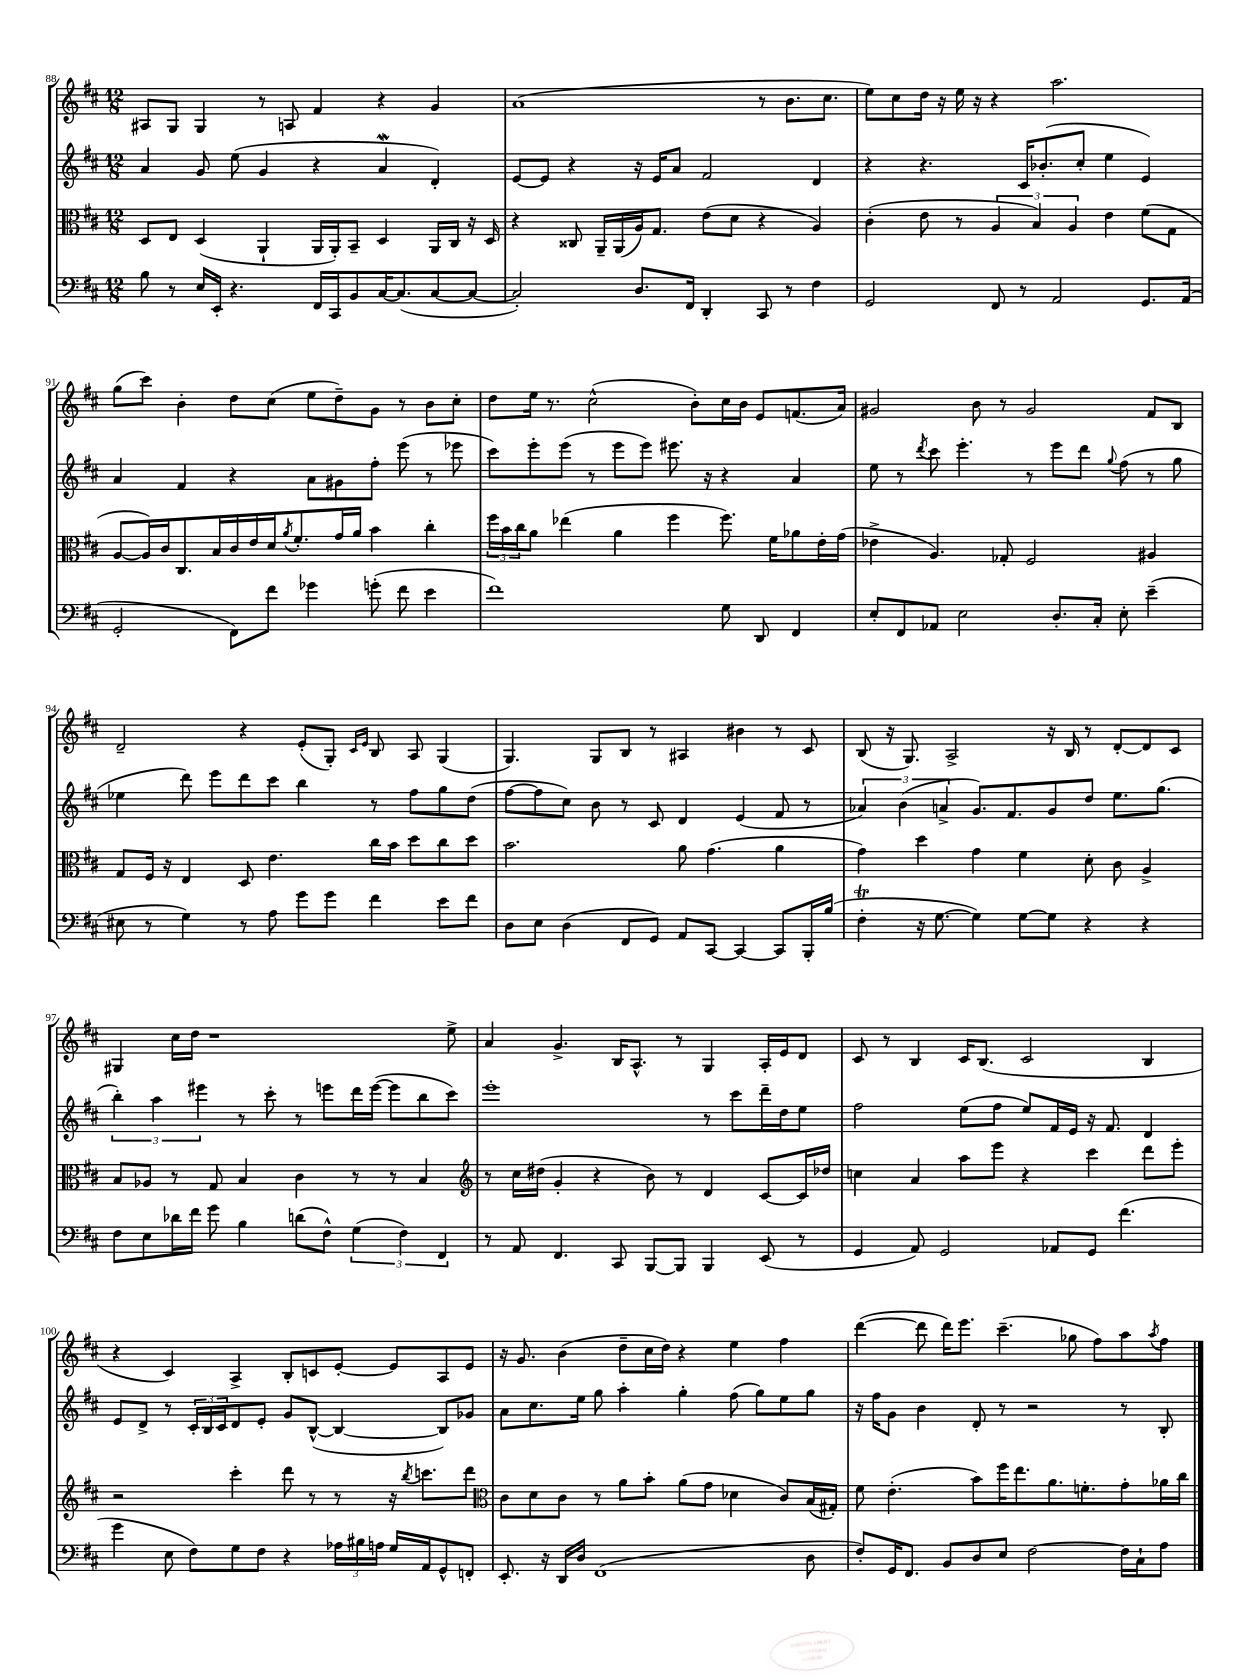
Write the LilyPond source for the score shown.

<<
\new StaffGroup <<
\new Staff = "s0" {
    \clef treble \key d \major \numericTimeSignature \time 12/8
    ais8 g8 g4 r8 a8 fis'4 r4 g'4 |
    a'1( r8 b'8. cis''8. |
    e''8) cis''8 d''16 r16 e''16 r16 r4 a''2. |
    g''8( cis'''8) b'4-. d''8 cis''8( e''8 d''8--) g'8 r8 b'8 cis''8-. |
    d''8 e''16 r8. cis''2-^( b'8-.) cis''16 b'16 e'8 f'8.( a'16) |
    gis'2 b'8 r8 gis'2 fis'8 b8 |
    d'2-- r4 e'8-.( g8-.) \grace { cis'16 e'16 } b8 a8 g4( |
    g4.) g8 b8 r8 ais4 bis'4 r8 cis'8 |
    b8( r16 g8.) a2-> r16 b16 r8 d'8~-. d'8 cis'8 |
    gis4 cis''16 d''16 r1 e''8-> |
    a'4 g'4.-> b16 a8.-^ r8 g4 a16-. e'16 d'8 |
    cis'8 r8 b4 cis'16 b8.( cis'2 b4 |
    r4 cis'4) a4-> b8-. c'8 e'8~-. e'8 a8 e'8 |
    r16 g'8. b'4( d''8-- cis''16 d''16) r4 e''4 fis''4 |
    d'''4~( d'''8 d'''16) e'''8. cis'''4.--( ges''8 fis''8) a''8 \acciaccatura { a''8 } fis''8 \bar "|." |
}
\new Staff = "s1" {
    \clef treble \key d \major \numericTimeSignature \time 12/8
    a'4 g'8 e''8( g'4 r4 a'4\mordent d'4-.) |
    e'8~ e'8 r4 r16 e'16 a'8 fis'2 d'4 |
    r4 r4. cis'16 bes'8.-.( cis''8-. e''4 e'4) |
    a'4 fis'4 r4 a'8 gis'8 fis''8-. e'''8( r8 ees'''8 |
    cis'''8) e'''8-. e'''8( r8 e'''8 e'''8) eis'''8. r16 r4 a'4 |
    e''8 r8 \acciaccatura { d'''8 } cis'''8 e'''4.-. r8 e'''8 d'''8 \appoggiatura { g''8 } fis''8( r8 g''8 |
    ees''4 d'''8) e'''8 d'''8 cis'''8 b''4 r8 fis''8 g''8 d''8( |
    fis''8~ fis''8 cis''8) b'8 r8 cis'8 d'4 e'4( fis'8 r8 |
    \tuplet 3/2 { aes'4) b'4( a'4-> } g'8.) fis'8. g'8 d''8 e''8. g''8.( |
    \tuplet 3/2 { b''4-.) a''4 eis'''4 } r8 cis'''8-. r8 e'''8 d'''16 e'''16~( e'''8 b''8 cis'''8) |
    e'''1-. r8 cis'''8 d'''16-- d''16 e''8 |
    fis''2 e''8( fis''8 e''8) fis'16 e'16 r16 fis'8. d'4 |
    e'8 d'8-> r8 \tuplet 3/2 { cis'16-. b16 cis'16 } d'8 e'8-. g'8 b8~-^( b4~ b8) ges'8 |
    a'8 cis''8. e''16 g''8 a''4-. g''4-. fis''8( g''8) e''8 g''8 |
    r16 fis''16 g'8 b'4 d'8-. r8 r2 r8 b8-. \bar "|." |
}
\new Staff = "s2" {
    \clef alto \key d \major \numericTimeSignature \time 12/8
    d8 e8 d4( a,4-! a,16 a,16-.) b,8-- d4 a,16 cis16 r16 d16 |
    r4 cisis8 a,16-- a,16( a16) g8. e'8( d'8 r4 a4) |
    cis'4-.( e'8 r8 \tuplet 3/2 { a4 b4) a4 } e'4 fis'8( g8 |
    a8~ a16) cis'16 cis8. b16 cis'16 e'16 d'16 \acciaccatura { a'8 } fis'8.-. g'16 a'16 b'4 cis''4-. |
    \tuplet 3/2 { fis''16 b'16 cis''16 } a'8 ees''4( a'4 fis''4 fis''8.) fis'16 aes'8 e'16-. g'16( |
    ees'4-> a4.) ges8-. fis2 ais4 |
    g8 fis16 r16 e4 d8 e'4. cis''16 b'16 d''8 cis''8 d''8 |
    b'2. a'8 g'4.( a'4 |
    g'4) d''4 g'4 fis'4 d'8-. cis'8 a4-> |
    b8 aes8 r8 g8 b4 cis'4 r8 r8 b4 |
    \clef treble r8 cis''16 dis''16( g'4-. r4 b'8) r8 d'4 cis'8~ cis'16 des''16 |
    c''4 a'4 a''8 e'''8 r4 cis'''4 d'''8 e'''8-. |
    r2 cis'''4-. d'''8 r8 r8 r16 \acciaccatura { b''8 } c'''8. d'''8 |
    \clef alto cis'8 d'8 cis'8 r8 a'8 b'8-. a'8( g'8 des'4 cis'8) b16( gis16-.) |
    fis'8 e'4.-.( b'8) fis''16 e''8. a'8. f'8.-. g'8-. aes'16 cis''16 \bar "|." |
}
\new Staff = "s3" {
    \clef bass \key d \major \numericTimeSignature \time 12/8
    b8 r8 e16 e,16-. r4. fis,16 cis,16 b,8 cis16~ cis8.( cis8~ cis8~ |
    cis2-.) d8. fis,16 d,4-. cis,8 r8 fis4 |
    g,2 fis,8 r8 a,2 g,8. a,16( |
    g,2-. fis,8) fis'8 ges'4 g'8-.( fis'8 e'4 |
    fis'1) g8 d,8 fis,4 |
    e8-. fis,8 aes,8 e2 d8.-. cis16-. e8-. e'4--( |
    eis8 r8 g4) r8 a8 g'8 g'8 fis'4 e'8 fis'8 |
    d8 e8 d4( fis,8 g,8) a,8 cis,8~ cis,4~ cis,8 b,,16-. b16( |
    fis4-.\trill r16 g8.~ g4) g8~ g8 r4 r4 |
    fis8 e8 des'16 fis'16 g'8 b4 d'8( fis8-^) \tuplet 3/2 { g4( fis4) fis,4 } |
    r8 a,8 fis,4. cis,8 b,,8~ b,,8 b,,4 e,8( r8 |
    g,4 a,8) g,2 aes,8 g,8 fis'4.( |
    g'4 e8 fis8) g8 fis8 r4 \tuplet 3/2 { aes16 bis16 a16 } g16 a,16 g,8-^ f,8-. |
    e,8.-. r16 d,16 d16 fis,1( d8 |
    fis8-.) g,16 fis,8. b,8 d8 e8 fis2~ fis16 cis16-! a8 \bar "|." |
}
>>
>>
\layout { \context { \Score currentBarNumber = #88 } }
